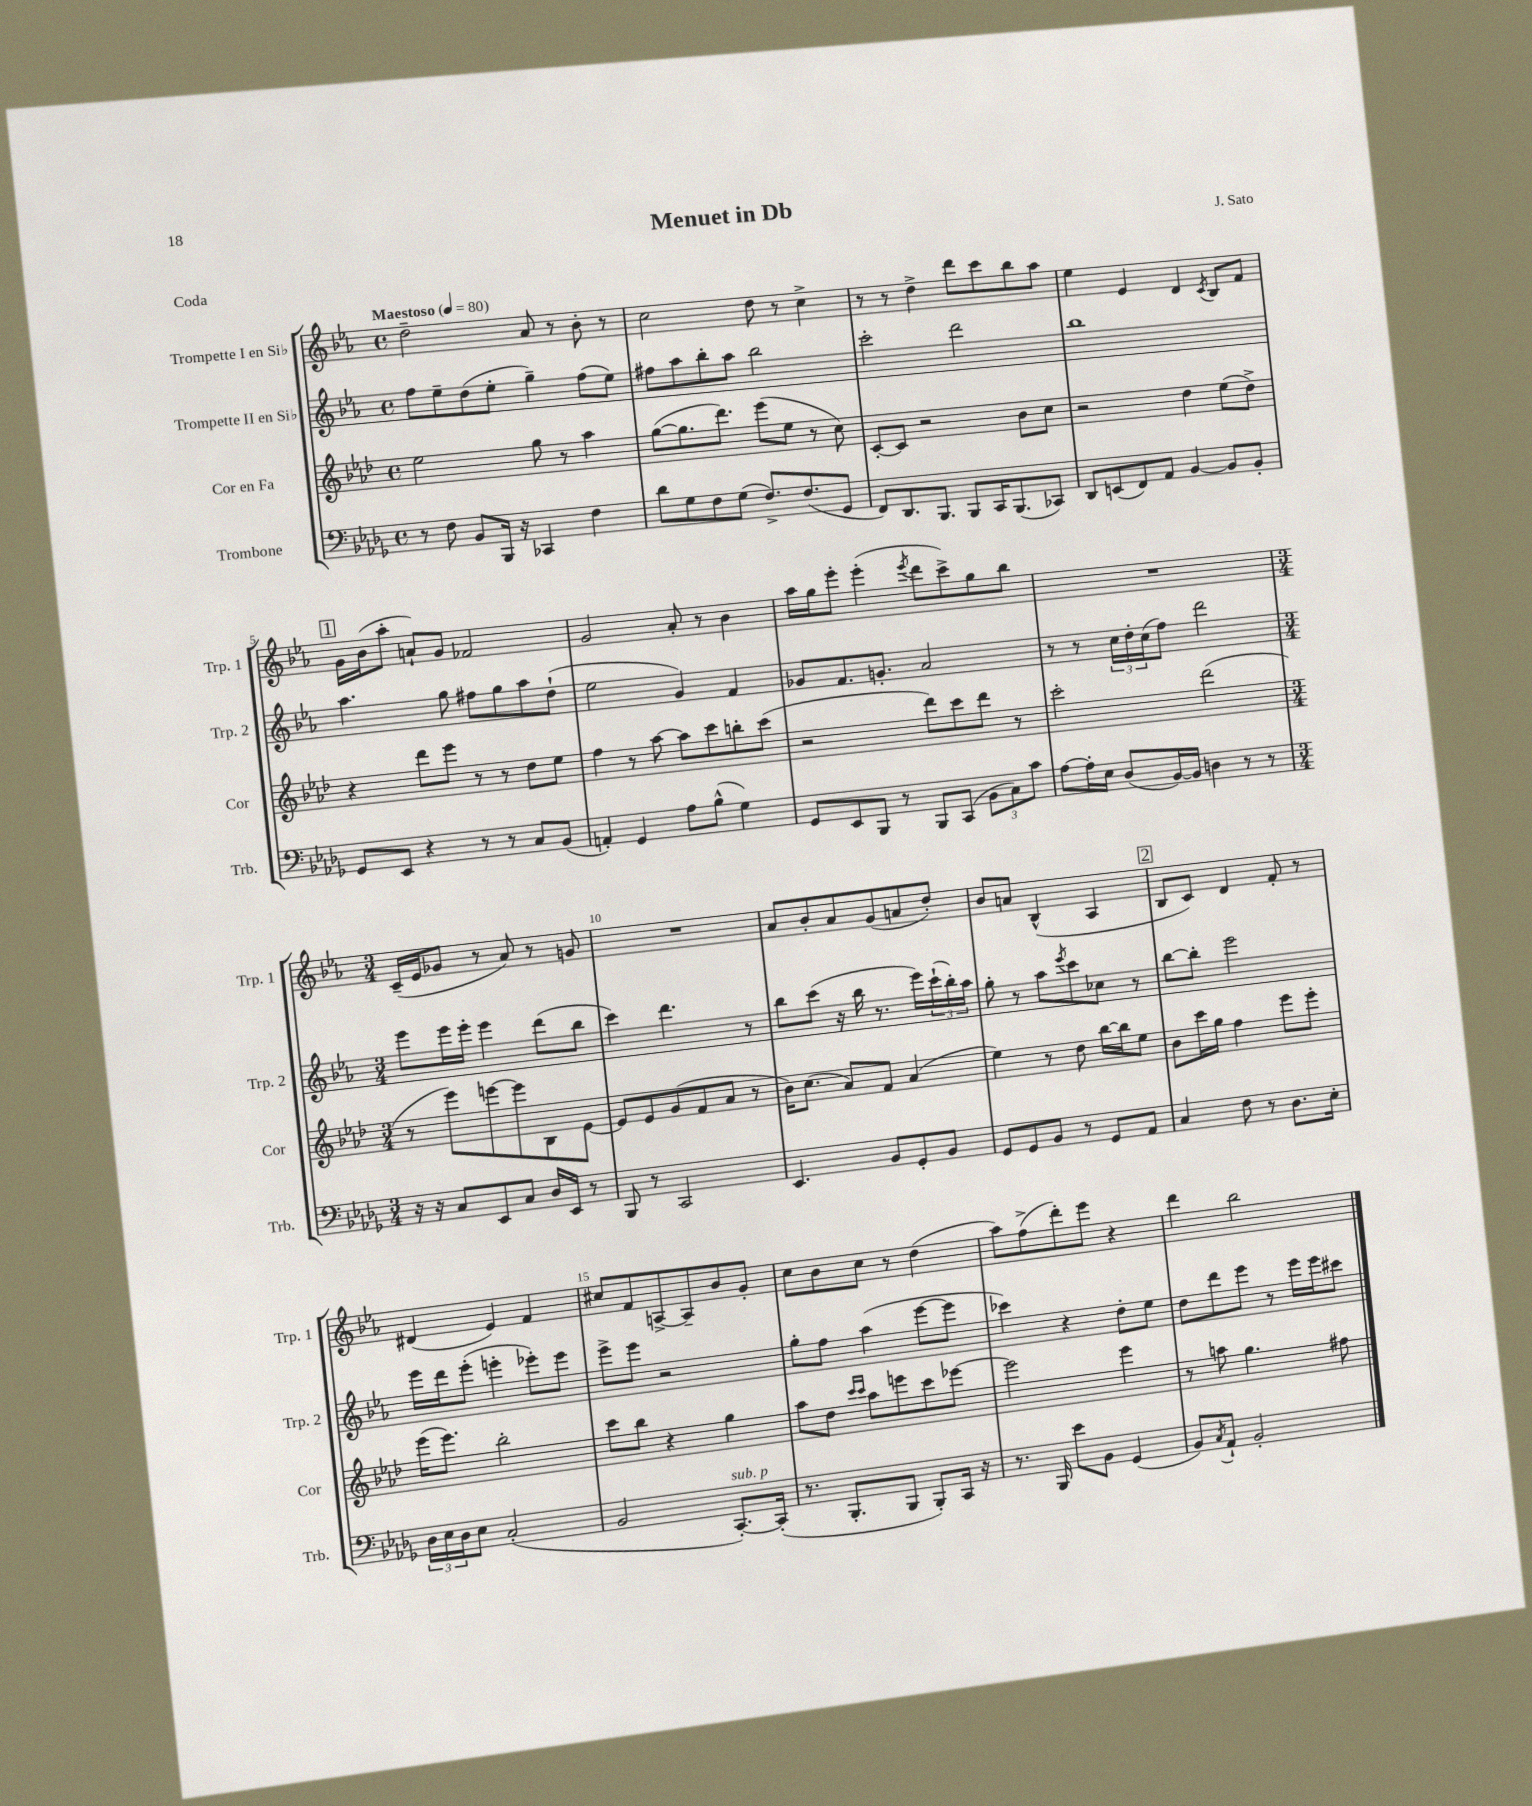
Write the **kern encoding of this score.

**kern	**kern	**kern	**kern
*part4	*part3	*part2	*part1
*staff4	*staff3	*staff2	*staff1
*I"Trombone	*I"Cor en Fa	*I"Trompette II en Si♭	*I"Trompette I en Si♭
*I'Trb.	*I'Cor	*I'Trp. 2	*I'Trp. 1
*clefF4	*clefG2	*clefG2	*clefG2
*k[b-e-a-d-g-]	*k[b-e-a-d-]	*k[b-e-a-]	*k[b-e-a-]
*M4/4	*M4/4	*M4/4	*M4/4
*met(c)	*met(c)	*met(c)	*met(c)
*MM80	*MM80	*MM80	*MM80
=1	=1	=1	=1
!	!	!	!LO:TX:a:B:t=Maestoso
8r	2ee-\	8ff\L	2dd~\
8F\	.	8ee-~\	.
8BB-/L	.	(8dd\	.
16BBB-/Jk	.	8ee-'\J	.
16r	.	.	.
4CC-X/	8gg\	4gg~\)	8a-/
.	8r	.	8r
4F\	4aa-\	(8ff\L	8b-'\
.	.	8ee-\J)	8r
=2	=2	=2	=2
8d-\L	([8gg\L	8ff#X\L	2cc\
8G-\	8.gg\]	8aa-\	.
8F\	.	8bb-'\	.
.	8.ddd-\J)	.	.
(8G-\J	.	8aa-\J	.
8.F^/L)	(8eee-\L	2bb-\	8dd\
.	8ee-\J	.	8r
(8.F/	.	.	.
.	8r	.	4cc^\
8GG-/J	8cc\)	.	.
=3	=3	=3	=3
8FF/L)	[8c'/L	2ccc'\	8r
8.DD-/	8c/J]	.	8r
.	2r	.	4dd^\
8.BBB-/J	.	.	.
8BBB-/L	.	2ddd\	8ddd\L
16CC/K	.	.	8ccc\
(8.BBB-/	.	.	.
.	8b-\L	.	8bb-\
8CC-X/J)	8cc\J	.	8aa-\J
=4	=4	=4	=4
8DD-/L	2r	1bb-	4ee-\
(8EEn/	.	.	.
8FF/)	.	.	4e-/
8AA-/J	.	.	.
[4BB-/	4dd-\	.	4d/
.	.	.	8qc/
8BB-/L]	(8ee-\L	.	8B-/L
8BB-'/J	8dd-^\J)	.	8f/J
!!LO:LB:g=z
!!LO:REH:place=s1:t=1
=5	=5	=5	=5
8GG-/L	4r	4.aa-\	16g\LL
.	.	.	(16b-\J
8EE-/J	.	.	8aa-'\J
4r	8ddd-\L	.	8an`/L)
.	8eee-\J	8gg\	8g/J
8r	8r	8ff#X\L	2f-X/
8r	8r	8gg\	.
8C/L	8dd-\L	8aa-\	.
(8BB-/J	8ee-\J	(8dd`\J	.
=6	=6	=6	=6
4AAn'/)	4ff\	2ee-\	2g/
4GG-/	8r	.	.
.	[8aa-\	.	.
8A-\L	8aa-\L]	4g/)	8a-'/
(8B-^^\J	8ccc\	.	8r
4G-\)	8bbn'\	4f/	4b-\
.	(8ccc\J	.	.
=7	=7	=7	=7
8GG-/L	2r	8g-X/L	16aa-\LL
.	.	.	16gg\J
8EE-/	.	8.f/	8eee-'\J
8BBB-/J	.	.	(4eee-'\
.	.	8.gn'/J	.
8r	.	.	.
.	.	.	8qeee-/
8BBB-/L	8ddd-\L)	2a-/	8ddd\L
(8CC/J	8ccc\	.	8ccc^\)
12BB-\L	8ddd-\J	.	8gg\
12C\)	.	.	.
.	8r	.	8bb-\J
12c\J	.	.	.
=8	=8	=8	=8
[8A-\L	2ccc'\	8r	1r
16A-'\L]	.	8r	.
16E-\JJ	.	.	.
(8D-/L	.	24cc\LL	.
.	.	24dd'\	.
.	.	(24cc\J	.
[16BB-/L)	.	8ff\J)	.
16BB-/JJ]	.	.	.
4Dn\	(2ddd-\	2ddd\	.
8r	.	.	.
8r	.	.	.
!!LO:LB:g=z
=9	=9	=9	=9
*M3/4	*M3/4	*M3/4	*M3/4
16r	8r	8eee-\L	(16c~/LL
16r	.	.	16e-/J
8C/L	8eee-\L)	16eee-\L	8g-X/J
.	.	16eee-'\JJ	.
8EE-/	[8eeen\	4eee-\	8r
8C/J	8eee\]	.	8a-/)
16D-/LL	8B-\	(8ddd\L	8r
16EE-/JJ	.	.	.
8r	[8e-\J	8bb-\J	8gn/
=10	=10	=10	=10
8BBB-/	8e-/L]	4ccc\)	2.r
8r	8e-/	.	.
2CC/	(8g/	4.ddd\	.
.	8f/	.	.
.	8a-/J	.	.
.	8r	8r	.
=11	=11	=11	=11
4.EE-/	16b-\KL)	8bb-\L	8a-/L
.	(8.cc\J	.	.
.	.	(8ccc\J	8b-'/
.	8a-/L)	16r	8a-/
.	.	16bb-\	.
8BB-/L	8f/J	8.r	(8g/
8GG-'/	(4a-/	.	8an/
.	.	16eee-\LL)	.
8BB-/J	.	(24ccc`\	8dd'/J)
.	.	24bb-'\)	.
.	.	24aa-\JJ	.
=12	=12	=12	=12
8GG-/L	4ee-\)	8gg'\	8b-/L
8GG-/	.	8r	8an/J
8BB-/J	8r	8aa-\L	(4B-^^/
.	.	8qeee-/	.
8r	8dd-\	8ccc\	.
8GG-/L	[16bb-\LL	8cc-X\J	4A-/
.	16bb-\J]	.	.
8AA-/J	8ee-\J	8r	.
!!LO:REH:place=s1:t=2
=13	=13	=13	=13
4C/	8b-\L	[8bb-\L	8B-/L
.	16ccc\L	8bb-'\J]	8c/J)
.	16gg\JJ	.	.
8F\	4ff\	2eee-\	4d/
8r	.	.	.
8.D-\L	8eee-\L	.	8f'/
.	8eee-'\J	.	8r
16E-'\Jk	.	.	.
!!LO:LB:g=z
=14	=14	=14	=14
24D-\LL	(16eee-\KL	16eee-\LL	(4d#X/
24E-\	.	.	.
.	8.eee-\J)	16ddd\J	.
24D-\J	.	.	.
8E-\J	.	(8eee-'\J	.
(2C'/	2bb-'\	4eeen'\	4e-/)
.	.	8eee-X'\L)	4f/
.	.	8eee-\J	.
=15	=15	=15	=15
2BB-/	8ccc\L	8eee-^\L	8cc#X/L
.	8bb-\J	8eee-\J	8f/
.	4r	2r	[8An^/
.	.	.	8A~/]
!LO:TX:a:i:t=sub. p	!	!	!
[8.CC'/L)	4gg\	.	8b-/
.	.	.	8g'/J
(16CC'/Jk]	.	.	.
=16	=16	=16	=16
8.r	8aa-\L	8gg'\L	8cc\L
.	8dd-\J	8ff\J	8b-\
8.BBB-'/L	.	.	.
.	16qqccc/LL	.	.
.	16qqccc/JJ	.	.
.	8aa-\L	(4aa-\	8cc\J
8BBB-/J	8eeen\	.	8r
8BBB-'/L)	8ccc\	[8eee-\L	(4dd\
16CC/Jk	[8eee-X\J	8eee-\J]	.
16r	.	.	.
=17	=17	=17	=17
8.r	2eee-\]	4ccc-X\)	8aa-\L)
.	.	.	(8ff^\
16BBB-/	.	.	.
8e-\L	.	4r	8ddd'\)
8BB-\J	.	.	8eee-\J
(4GG-/	4eee-\	8dd'\L	4r
.	.	8ee-\J	.
=18	=18	=18	=18
8BB-/L)	8r	8dd\L	4ddd\
8qC/	.	.	.
8AA-`/J	8aan\	8ddd\	.
2BB-'/	4.gg\	8eee-\J	2bb-\
.	.	8r	.
.	.	16eee-\LL	.
.	.	16eee-\J	.
.	8ff#X\	8ccc#X\J	.
==	==	==	==
*-	*-	*-	*-
